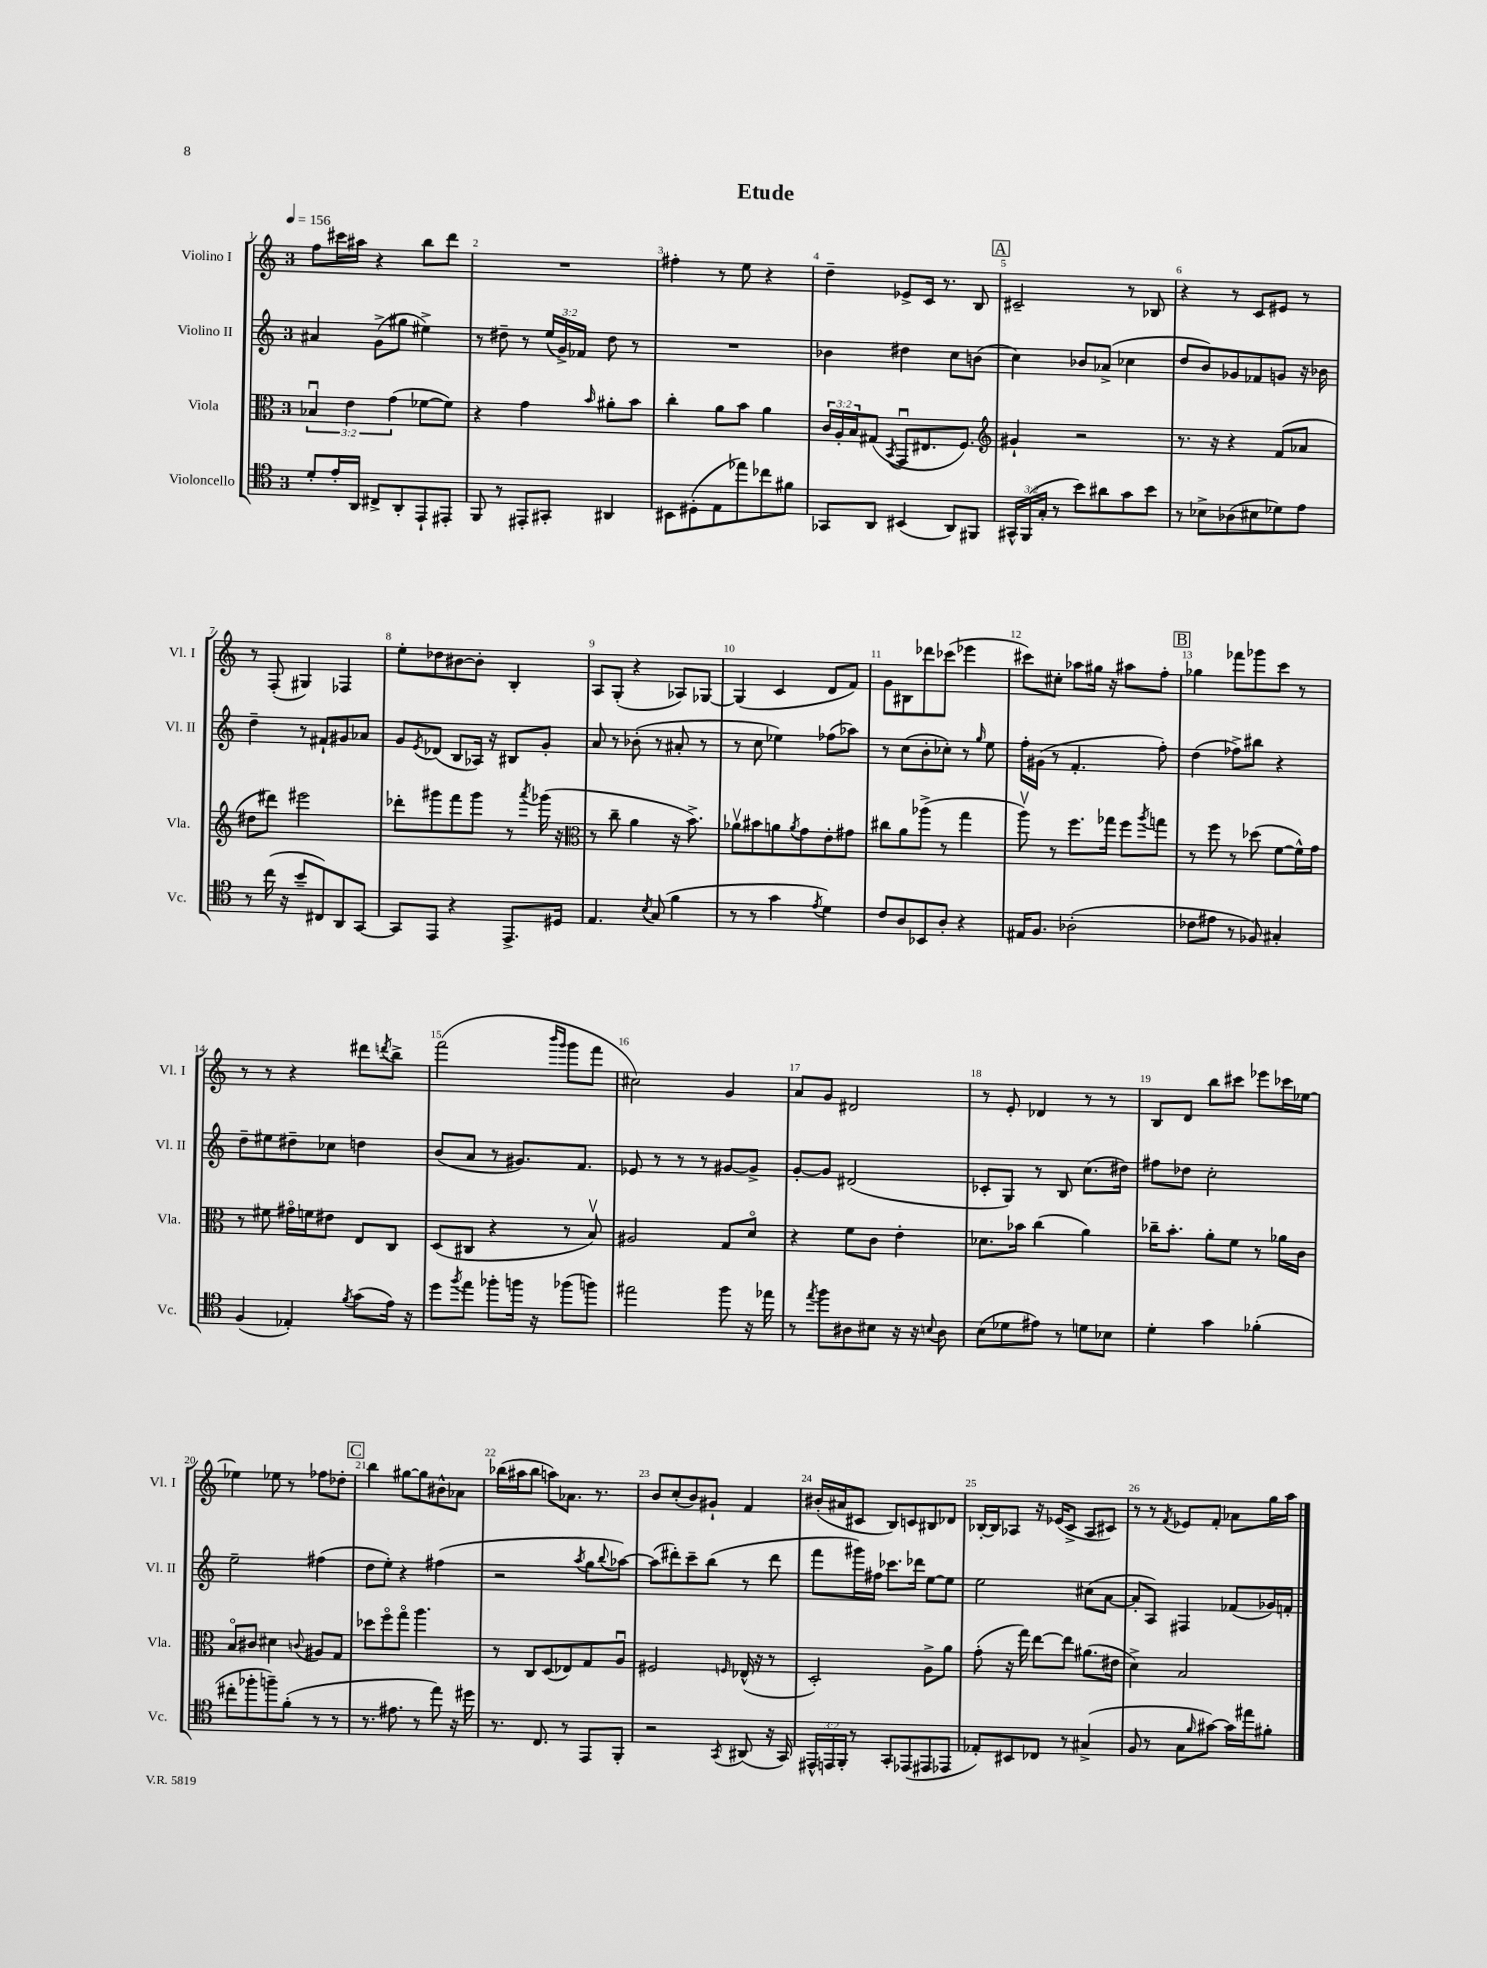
\header { title = "Etude" }
<<
\new StaffGroup <<
\new Staff = "s0" \with { instrumentName = "Violino I" shortInstrumentName = "Vl. I" } {
    \clef treble \key c \major \once \override Staff.TimeSignature.style = #'single-digit \time 3/4 \tempo 4 = 156
    f''8 cis'''16 ais''16 r4 b''8 d'''8 |
    R2. |
    fis''4-. r8 e''8 r4 |
    d''4-- ees'8-> c'16 r8. b8 |
    \mark \markup { \box "A" } cis'2-- r8 bes8 |
    r4 r8 c'8 eis'8 r8 |
    r8 f8-.( gis4) fes4 |
    e''8-. des''8 bis'8~ bis'8-. b4-. |
    a8 g8-.( r4 aes8) ges8~ |
    ges4( c'4 d'8 f'8) |
    g'8 bis8 des'''8 ces'''8( ees'''4 |
    cis'''8) cis''8-. aes''8 gis''16 r16 ais''8 f''8-. |
    \mark \markup { \box "B" } ges''4 fes'''8 ges'''8 c'''8 r8 |
    r8 r8 r4 dis'''8 \acciaccatura { d'''8 } b''8-> |
    f'''2( \grace { b'''16 g'''16 } g'''8 f'''8 |
    cis''2) g'4 |
    a'8 g'8 dis'2 |
    r8 e'8-. des'4 r8 r8 |
    b8 d'8 b''8 cis'''8 ees'''8 ces'''16 ees''16~ |
    ees''4 ees''8 r8 fes''8 des''8-. |
    \mark \markup { \box "C" } b''4 gis''8~ gis''8 bis'8-^ aes'8 |
    bes''16( ais''16 bes''8 a''8) aes'8. r8. |
    b'8 c''8-.( b'8) gis'8-! f'4 |
    bis'16-.( ais'16 cis'8 b8) c'8 bis8 des'8 |
    bes16~-. bes16 aes8 r16 ees'16( c'8-> aes8 cis'8) |
    r8 r8 \acciaccatura { f'8 } ees'8 f'8-. aes'8 g''16 a''16 \bar "|." |
}
\new Staff = "s1" \with { instrumentName = "Violino II" shortInstrumentName = "Vl. II" } {
    \clef treble \key c \major \once \override Staff.TimeSignature.style = #'single-digit \time 3/4 \override Staff.TupletNumber.text = #tuplet-number::calc-fraction-text
    ais'4 g'8->( gis''8 eis''4->) |
    r8 dis''8-- r8 \tuplet 3/2 { e''16( g'16->) fes'16 } dis''8 r8 |
    R2. |
    bes'4 dis''4 c''8 b'8( |
    \mark \markup { \box "A" } c''4) bes'8 aes'8->( ces''4 |
    d''8 b'8) ges'8 fes'8 g'8 r16 bes'16 |
    d''4-- r8 fis'8-! gis'8 aes'8 |
    g'8 \acciaccatura { e'8 } des'8( b8 aes16) r16 bis8 g'8-. |
    a'8 r8 bes'8-.( r8 ais'8-. r8 |
    r8 c''8 ees''4) fes''8( aes''8) |
    r8 c''8( b'8-. ces''8-.) r8 \grace { g''16 } e''8 |
    f''16-. gis'16( r8 f'4.-. f''8-.) |
    \mark \markup { \box "B" } d''4( fes''8->) bis''8 r4 |
    d''8-- eis''8 dis''8-- ces''8 d''4 |
    b'8( a'8 r8 gis'8.) f'8. |
    ees'8 r8 r8 r8 gis'8~ gis'8-> |
    g'8~-. g'8 dis'2( |
    ces'8-. g8) r8 b8 c''8.( dis''16) |
    fis''8 des''8 c''2-. |
    e''2-- fis''4( |
    \mark \markup { \box "C" } d''8 e''8-.) r4 fis''4( |
    r2 \acciaccatura { a''8 } g''8 \appoggiatura { b''8 } aes''8~) |
    aes''8( dis'''8-.) c'''8-- b''8( r8 dis'''8 |
    f'''8 gis'''16) fis''16 ces'''8. des'''16 e''8~ e''8 |
    e''2 cis''8( a'8~ |
    a'8-. a8) fis4 fes'8( ges'16) f'16-. \bar "|." |
}
\new Staff = "s2" \with { instrumentName = "Viola" shortInstrumentName = "Vla." } {
    \clef alto \key c \major \once \override Staff.TimeSignature.style = #'single-digit \time 3/4 \override Staff.TupletNumber.text = #tuplet-number::calc-fraction-text
    \tuplet 3/2 { bes4\downbow e'4 g'4( } fes'8~ fes'8) |
    r4 g'4 \grace { b'16 } ais'8-. b'8 |
    c''4-. a'8 b'8 a'4 |
    \tuplet 3/2 { c'16 a16-. b16 } gis8( \acciaccatura { b,8 } g,8\downbow eis8. f8.) |
    \mark \markup { \box "A" } \clef treble gis'4-! r2 |
    r8. r16 r4 f'8( aes'8 |
    dis''8 dis'''8) eis'''2 |
    des'''8-. gis'''8 f'''8 gis'''8 r8 \acciaccatura { a'''8 } ges'''16( r16 |
    \clef alto r8 c''8-- a'4 r16 b'8.->) |
    aes'8\upbow bis'8 a'8 \acciaccatura { a'8 } g'8 e'8-. gis'8 |
    cis''8 a'8 aes''8->( r8 g''4 |
    a''8\upbow) r8 f''8. ges''16 f''8 \acciaccatura { a''8 } g''8 |
    \mark \markup { \box "B" } r8 f''8 r8 des''8( f'8~ f'16-^) g'16 |
    r8 fis'8 gis'16\flageolet f'16 eis'8 e8 c8 |
    d8( cis8 r4 r8 b8\upbow) |
    ais2 g8 d'8\flageolet |
    r4 f'8 c'8 e'4-. |
    des'8. bes'16 c''4( a'4) |
    ces''16-- b'8.-. a'8-. f'8 r8 aes'16 c'16 |
    b8\flageolet cis'8 dis'4 \appoggiatura { c'8 } ais8 g8 |
    \mark \markup { \box "C" } des''8 f''8\flageolet g''8\flageolet a''4. |
    r8 c8 d8( ees8) g8 a8\downbow |
    fis2 \grace { f16 } ees16-^( r16 r8 |
    d2-.) a8-> a'8 |
    g'8-.( r16 g''16) e''8~ e''8 ais'8.( eis'16 |
    d'4->) b2 \bar "|." |
}
\new Staff = "s3" \with { instrumentName = "Violoncello" shortInstrumentName = "Vc." } {
    \clef tenor \key c \major \once \override Staff.TimeSignature.style = #'single-digit \time 3/4 \override Staff.TupletNumber.text = #tuplet-number::calc-fraction-text
    d'8-. e'16-. a,16 cis8-> a,8-. e,8-! eis,8-. |
    f,8 r8 eis,8-. gis,8-. ais,4 |
    bis,8 dis8-.( e8 ees''8) ces''8 fis'8 |
    ges,8 a,8 bis,4( a,8) fis,8 |
    \mark \markup { \box "A" } \tuplet 3/2 { gis,16-^ f,16( g16-. } r8 b'8) ais'8 g'8 b'8 |
    r8 bes8-> aes8( bis8 des'8) e'8 |
    r8 c''16( r16 b'8-- cis8) a,8 g,8~ |
    g,8 e,8 r4 e,8.-> dis16 |
    e4. \acciaccatura { b8 } g8( f'4 |
    r8 r8 g'4 \acciaccatura { e'8 } d'4) |
    c'8 a8 bes,8 a8-. r4 |
    eis16 f8. aes2-.( |
    \mark \markup { \box "B" } ces'8 eis'8 r8 fes8) gis4-. |
    f4( ees4-.) \acciaccatura { f'8 } g'8( e'16) r16 |
    d''8 \acciaccatura { f''8 } e''8 fes''8-. f''16 r16 fes''8( f''8) |
    eis''2 f''8 r16 ees''16 |
    r8 \acciaccatura { e''8 } f''8 ais8 bis8 r16 r16 \appoggiatura { b8 } ais8 |
    b8( des'8 eis'8) r8 d'8 bes8 |
    d'4-. g'4 fes'4-.( |
    cis''8-. fes''8-. f''8--) f'8-.( r8 r8 |
    \mark \markup { \box "C" } r8. eis'8. r8 e''8) r16 dis''16 |
    r8. c8. r8 e,8 f,8-. |
    r2 \acciaccatura { g,8 } ais,8( r16 g,16) |
    \tuplet 3/2 { eis,16-^ e,16 f,16-. } r8 g,8-. ees,8( eis,8 ees,8 |
    ees8-.) bis,8 ces8 r8 gis4->( |
    f8 r8 g8 \grace { f'16 } gis'8~) gis'16 eis''16 fis'8-. \bar "|." |
}
>>
>>
\layout { \context { \Score \override BarNumber.break-visibility = ##(#f #t #t) barNumberVisibility = #all-bar-numbers-visible } }
